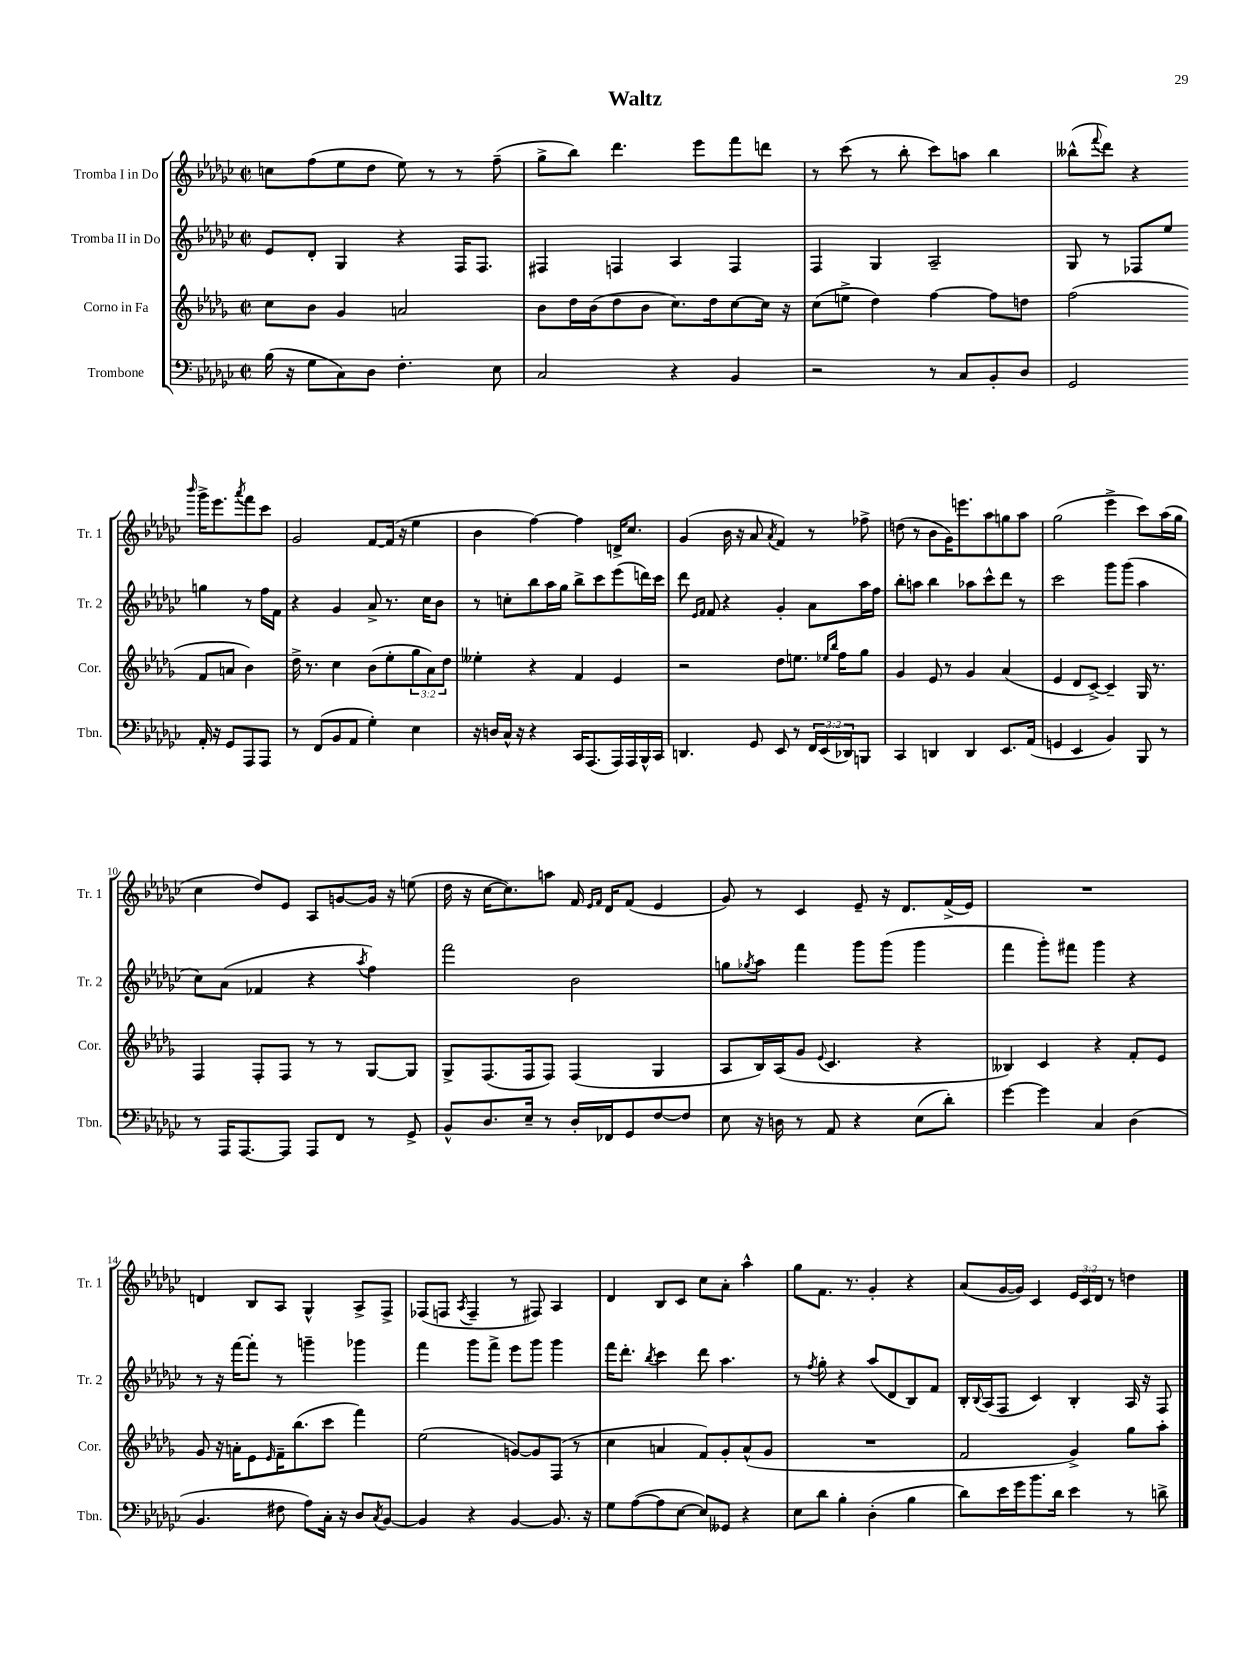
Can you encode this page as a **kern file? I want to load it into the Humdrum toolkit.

**kern	**kern	**kern	**kern
*staff4	*staff3	*staff2	*staff1
*clefF4	*clefG2	*clefG2	*clefG2
*k[b-e-a-d-g-c-]	*k[b-e-a-d-g-]	*k[b-e-a-d-g-c-]	*k[b-e-a-d-g-c-]
*M2/2	*M2/2	*M2/2	*M2/2
*met(c|)	*met(c|)	*met(c|)	*met(c|)
(16B-	8cc	8e-	8cc
16r	.	.	.
8G-	8b-	8d-'	(8ff
8C-)	4g-	4G-	8ee-
8D-	.	.	8dd-
4.F'	2a	4r	8ee-)
.	.	.	8r
.	.	16F	8r
.	.	8.F	.
8E-	.	.	(8ff~
=	=	=	=
2C-	8b-	4F#	8gg-^
.	16dd-	.	8bb-)
.	(16b-	.	.
.	8dd-	4F	4.ddd-
.	8b-	.	.
4r	8.cc)	4A-	.
.	.	.	8eee-
.	16dd-	.	.
4BB-	[8cc	4F	8fff
.	16cc]	.	8ddd
.	16r	.	.
=	=	=	=
2r	(8cc	4F	8r
.	8ee^	.	(8ccc-
.	4dd-)	4G-	8r
.	.	.	8bb-'
8r	[4ff	2A-~	8ccc-)
8C-	.	.	8aa
8BB-'	8ff]	.	4bb-
8D-	8dd	.	.
=	=	=	=
2GG-	(2ff	8G-	(8bb--^^
.	.	.	8qqfff
.	.	8r	8ddd-)
.	.	8F-	4r
.	.	8ee-	.
.	.	.	16qqbbb-
16AA-'	8f	4gg	16ggg-^
16r	.	.	8.eee-
8GG-	8a	.	.
.	.	.	8qaaa-
8AAA-	4b-)	8r	8fff
8AAA-	.	16ff	8ccc-
.	.	16f	.
=	=	=	=
8r	16dd-^	4r	2g-
.	8.r	.	.
(8FF	.	.	.
8BB-	4cc	4g-	.
8AA-	.	.	.
4G-')	(8b-	8a-^	[8f
.	8ee-'	8.r	(16f]
.	.	.	16r
4E-	12gg-	.	4ee-
.	.	16cc-	.
.	12a-)	.	.
.	.	8b-	.
.	12dd-	.	.
=	=	=	=
16r	4ee--'	8r	4b-
16D	.	.	.
16C-^^	.	8cc'	.
16r	.	.	.
4r	4r	8bb-	[4ff)
.	.	16aa-	.
.	.	16gg-	.
16CC-	4f	8bb-^	4ff]
(8.AAA-	.	.	.
.	.	8ccc-	.
16AAA-)	4e-	(8eee-	16d^
16AAA-	.	.	8.cc-
16BBB-^^	.	16ddd)	.
16CC-	.	16ccc-	.
=	=	=	=
4.DD	2r	8ddd-	(4g-
.	.	16qqe-	.
.	.	16qqf	.
.	.	8f	.
.	.	4r	16b-
.	.	.	16r
8GG-	.	.	8a-
.	.	.	8qa-
8EE-	8dd-	4g-'	4f)
8r	8.ee	.	.
24FF	.	8a-	8r
(24EE-	.	.	.
.	16qqee-	.	.
.	16qqbb-	.	.
.	16ff	.	.
24DD-)	.	.	.
8BBB	8gg-	16aa-	8ff-^
.	.	16ff	.
=	=	=	=
4CC-	4g-	8bb-'	(8dd
.	.	8aa	8r
4DD	8e-	4bb-	8b-
.	8r	.	16g-)
.	.	.	8.eee
4DD	4g-	8aa-	.
.	.	8ccc-^^	8aa-
8.EE-	(4a-	8ddd-	8gg
.	.	8r	8aa-
(16AA-	.	.	.
=	=	=	=
4GG	4e-	2ccc-	(2gg-
4EE-	8d-	.	.
.	[8c^)	.	.
4BB-)	4c~]	8ggg-	4eee-^
.	.	(8ggg-	.
8BBB-	16G-	4aa-	8ccc-)
.	8.r	.	.
8r	.	.	(16aa-
.	.	.	16gg-
=	=	=	=
8r	4F	8cc-)	4cc-
16AAA-	.	(8a-	.
[8.AAA-	.	.	.
.	8F'	4f-	8dd-)
8AAA-]	8F	.	8e-
8AAA-	8r	4r	8A-
8FF	8r	.	[8g
.	.	8qaa-	.
8r	[8G-	4ff)	16g]
.	.	.	16r
8GG-^	8G-]	.	(8ee
=	=	=	=
8BB-^^	8G-^	2fff	16dd-
.	.	.	16r
8.D-	(8.F	.	[16cc-
.	.	.	8.cc-])
16E-~	16F	.	.
8r	8F)	.	8aa
16D-'	(4F	2b-	16f
.	.	.	16qqe-
.	.	.	16qqf
16FF-	.	.	16d-
8GG-	.	.	(8f
[8F	4G-	.	4e-
8F]	.	.	.
=	=	=	=
8E-	8A-	8gg	8g-)
.	.	8qgg-	.
16r	16B-)	8aa-	8r
16D	(16A-	.	.
8r	8g-	4fff	4c-
.	8qqe-	.	.
8AA-	4.c	.	.
4r	.	8ggg-	8e-~
.	.	(8ggg-	16r
.	.	.	8.d-
(8E-	4r	4ggg-	.
8d-')	.	.	(16f^
.	.	.	16e-)
=	=	=	=
[4g-	4B--)	4fff	1r
4g-]	4c	8ggg-')	.
.	.	8fff#	.
4C-	4r	4ggg-	.
(4D-	8f'	4r	.
.	8e-	.	.
=	=	=	=
4.BB-	8g-	8r	4d
.	16r	16r	.
.	16a'	[16fff	.
.	8e-	8fff']	8B-
.	16qqe-	.	.
8F#	16f~	8r	8A-
.	(8.bb-	.	.
8A-)	.	4ggg~	4G-^^
16C-'	8ccc	.	.
16r	.	.	.
8D-	4fff)	4ggg-	8A-^
8qC-	.	.	.
[8BB-	.	.	8F^
=	=	=	=
4BB-]	(2ee-	4fff	(8F-
.	.	.	8F
.	.	.	8qA-
4r	.	8ggg-	4F~
.	.	8fff^	.
[4BB-	[8g)	8eee-	8r
.	8g]	8ggg-	8F#)
8.BB-]	(8F	4ggg-	4A-
.	8r	.	.
16r	.	.	.
=	=	=	=
8G-	4cc	16fff	4d-
.	.	8.ddd-'	.
([8A-	.	.	.
.	.	8qbb-	.
8A-]	4a	4ccc-	8B-
[8E-	.	.	8c-
8E-])	8f)	8ddd-	8cc-
8GG--	8g-'	4.aa-	8a-'
4r	(8a^^	.	4aa-^^
.	8g-	.	.
=	=	=	=
8E-	1r	8r	8gg-
.	.	8qff	.
8d-	.	8gg-'	8.f
4B-'	.	4r	.
.	.	.	8.r
(4D-'	.	(8aa-	4g-'
.	.	8d-	.
4B-	.	8B-)	4r
.	.	8f	.
=	=	=	=
8d-)	2f	16B-'	(8a-
.	.	8qqB-	.
.	.	(16A-	.
16e-	.	8F	[16g-
16g-	.	.	16g-])
8.b-	.	4c-)	4c-
16d-	.	.	.
4e-	4g-^)	4B-'	24e-
.	.	.	24c-
.	.	.	24d-
.	.	.	8r
8r	8gg-	16A-	4dd
.	.	16r	.
8d^	8aa-'	8F	.
==	==	==	==
*-	*-	*-	*-
